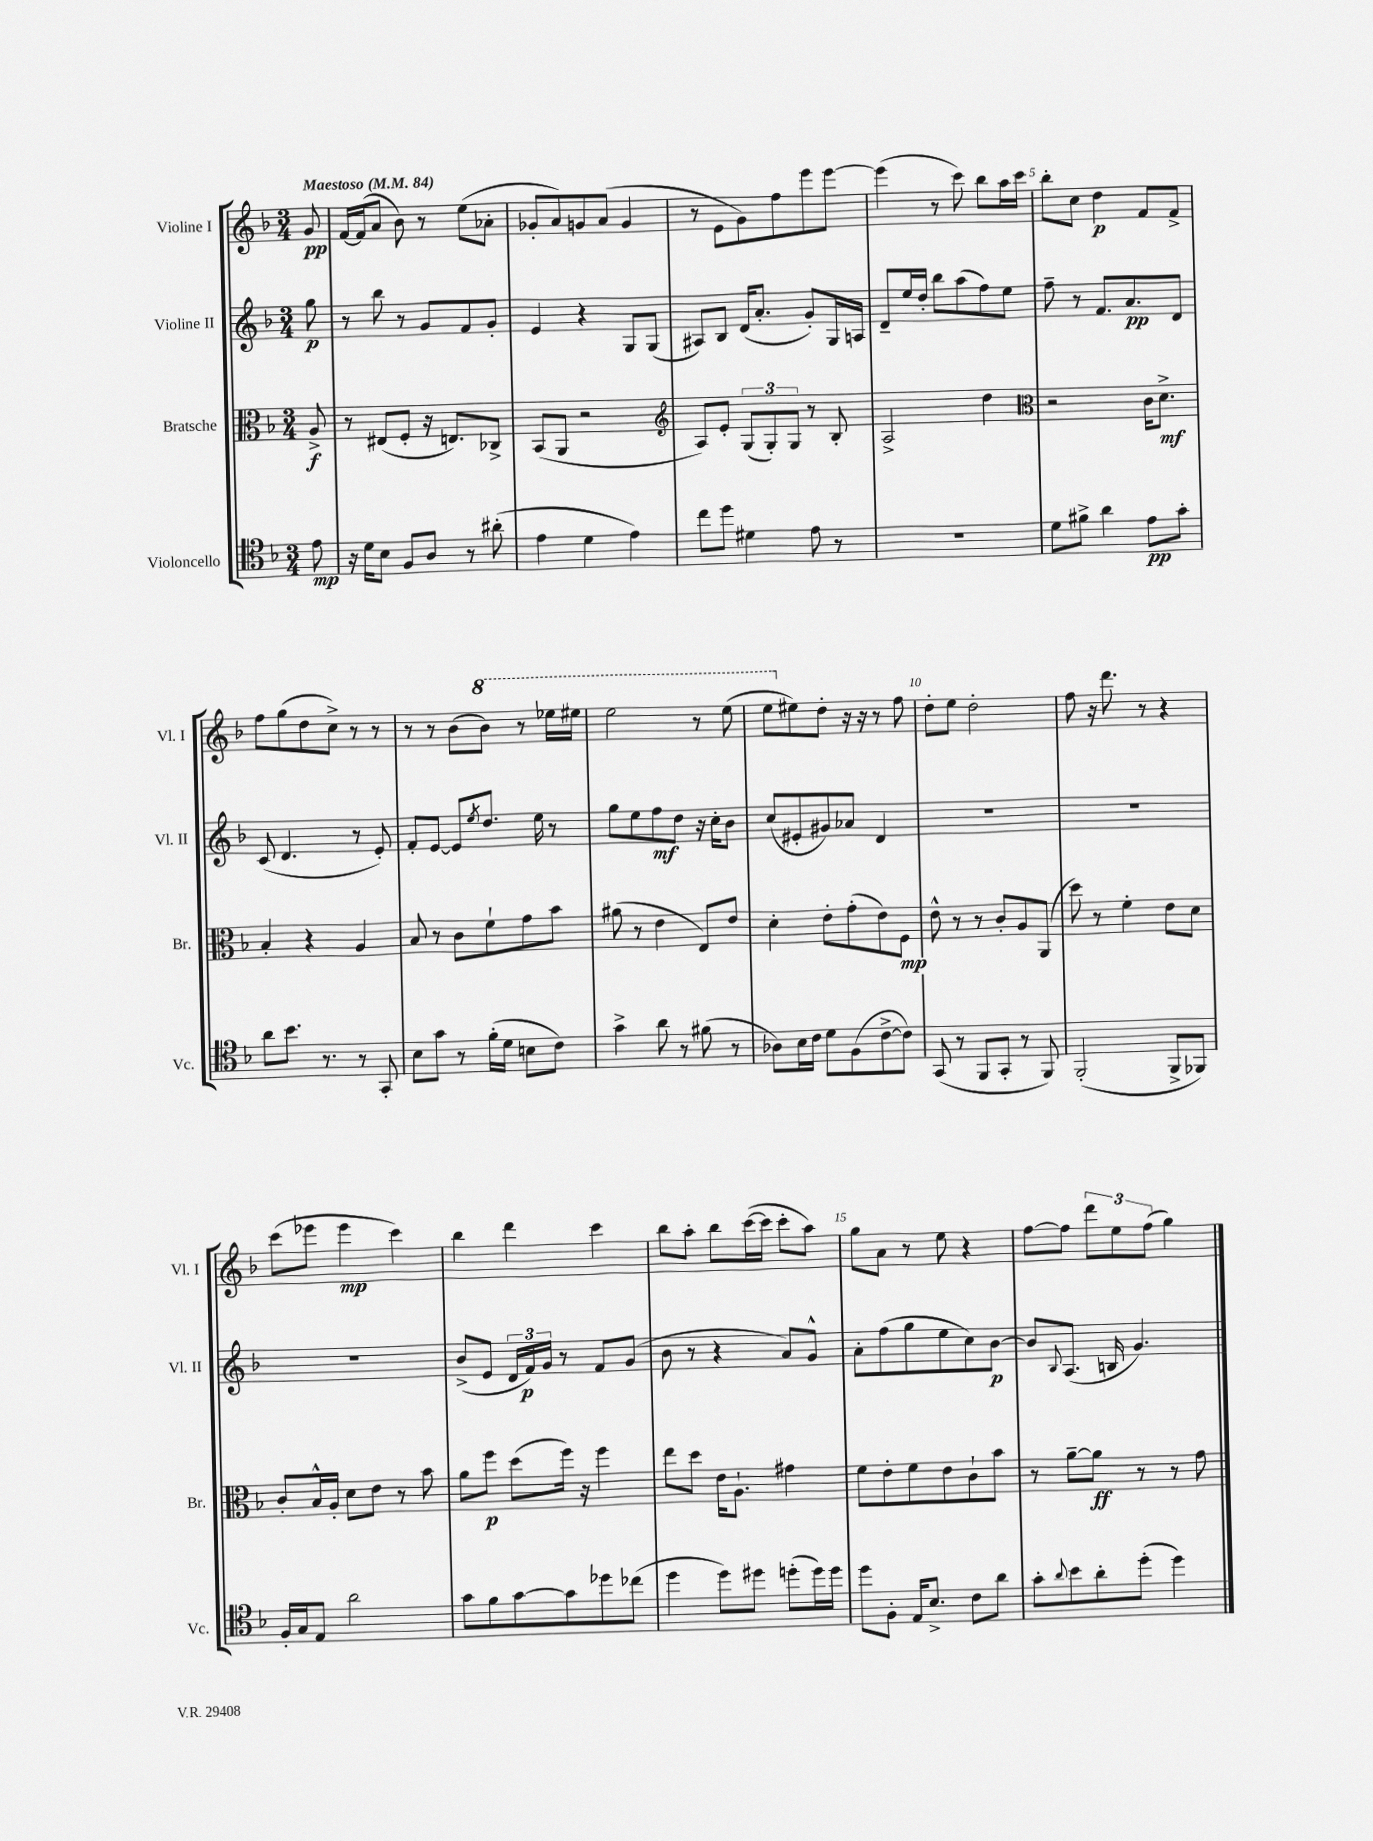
<<
\new StaffGroup <<
\new Staff = "s0" \with { instrumentName = "Violine I" shortInstrumentName = "Vl. I" } {
    \clef treble \key f \major \numericTimeSignature \time 3/4 \partial 8 \tempo "Maestoso" 4 = 84
    g'8\pp |
    f'16~ f'16( a'8 bes'8) r8 e''8( aes'8-. |
    ges'8-. a'8) g'8 a'8( g'4 |
    r8 e'8 g'8) f''8 e'''8 e'''8~ |
    e'''4( r8 c'''8) bes''8 a''16 c'''16 |
    bes''8-. c''8 d''4\p f'8 f'8-> |
    f''8 g''8( d''8 c''8->) r8 r8 |
    r8 r8 bes'8( \ottava #1 bes''8) r8 ees'''16 eis'''16 |
    e'''2 r8 e'''8( |
    e'''8 \ottava #0 eis''8) d''8-. r16 r16 r8 f''8 |
    d''8-. e''8 d''2-. |
    f''8 r16 d'''8. r8 r4 |
    c'''8( ees'''8 ees'''4\mp c'''4) |
    bes''4 d'''4 c'''4 |
    bes''8 a''8-. bes''8 c'''16~( c'''16 c'''8-. a''8) |
    g''8 a'8 r8 e''8 r4 |
    f''8~ f''8 \tuplet 3/2 { d'''8 e''8 f''8( } g''4) \bar "|." |
}
\new Staff = "s1" \with { instrumentName = "Violine II" shortInstrumentName = "Vl. II" } {
    \clef treble \key f \major \numericTimeSignature \time 3/4 \partial 8
    g''8\p |
    r8 bes''8 r8 g'8 f'8 g'8-. |
    e'4 r4 g8 g8( |
    ais8) bes8 d'16( a'8.-. g'8-.) g16 a16 |
    d'8-- e''16 d''16-. bes''8 a''8( f''8) e''8 |
    f''8-- r8 f'8. a'8.\pp d'8 |
    c'8( d'4. r8 e'8-.) |
    f'8-. e'8~ e'8 \acciaccatura { e''8 } d''8. e''16 r8 |
    g''8 e''8 f''8\mf d''8 r16 c''16-. bes'8 |
    c''8( eis'8-. gis'8) aes'8 d'4 |
    R2. |
    R2. |
    R2. |
    bes'8->( e'8 \tuplet 3/2 { d'16 f'16\p) g'16 } r8 f'8 g'8( |
    bes'8 r8 r4 a'8) g'8-^ |
    a'8-. f''8( g''8 e''8 c''8) bes'8~\p |
    bes'8 \appoggiatura { bes8 } a8.( b16 g'4.) \bar "|." |
}
\new Staff = "s2" \with { instrumentName = "Bratsche" shortInstrumentName = "Br." } {
    \clef alto \key f \major \numericTimeSignature \time 3/4 \partial 8
    a8->\f |
    r8 eis8( f8-. r16 e8.) ces8-> |
    bes,8( a,8 r2 |
    \clef treble a8) e'8-. \tuplet 3/2 { g8( g8-.) g8 } r8 bes8-. |
    a2-> d''4 |
    \clef alto r2 c'16 d'8.->\mf |
    bes4-. r4 a4 |
    bes8 r8 c'8 f'8-! g'8 bes'8 |
    ais'8( r8 e'4 e8) e'8 |
    d'4-. e'8-. g'8-.( e'8) f8\mp |
    e'8-^ r8 r8 c'8-. a8 a,8( |
    d''8) r8 f'4-. e'8 d'8 |
    c'8-. bes16-^ a16-. d'8 e'8 r8 bes'8 |
    a'8 f''8\p d''8( f''16) r16 f''4 |
    e''8 d''8 e'16 a8.-! gis'4 |
    f'8 e'8-. f'8 e'8 c'8-! bes'8 |
    r8 a'8~-- a'8\ff r8 r8 g'8 \bar "|." |
}
\new Staff = "s3" \with { instrumentName = "Violoncello" shortInstrumentName = "Vc." } {
    \clef tenor \key f \major \numericTimeSignature \time 3/4 \partial 8
    e'8\mp |
    r16 d'16 bes8 f8 a8 r8 ais'8-.( |
    e'4 d'4 e'4) |
    c''8 d''8 dis'4 e'8 r8 |
    R2. |
    d'8 fis'8-> a'4 e'8\pp g'8-. |
    a'8 bes'8. r8. r8 g,8-. |
    bes8 g'8 r8 f'16-.( d'16 b8 c'8) |
    g'4-> a'8 r8 fis'8( r8 |
    aes8) bes16 c'16 d'8 f8( c'8~-> c'8) |
    g,8( r8 f,8 g,8-. r8 f,8) |
    f,2-.( f,8-> fes,8) |
    f16-. g16 e8 a'2 |
    g'8 f'8 g'8~ g'8 des''8 ces''8( |
    d''4 d''8) dis''8 d''8-.( d''16) d''16 |
    d''8 f8-. e16 bes8.-> c'8 a'8 |
    g'8-. \appoggiatura { a'8 } bes'8 a'8-. d''8-.( d''4) \bar "|." |
}
>>
>>
\layout { \context { \Score \override BarNumber.break-visibility = ##(#f #t #t) barNumberVisibility = #(every-nth-bar-number-visible 5) } }
